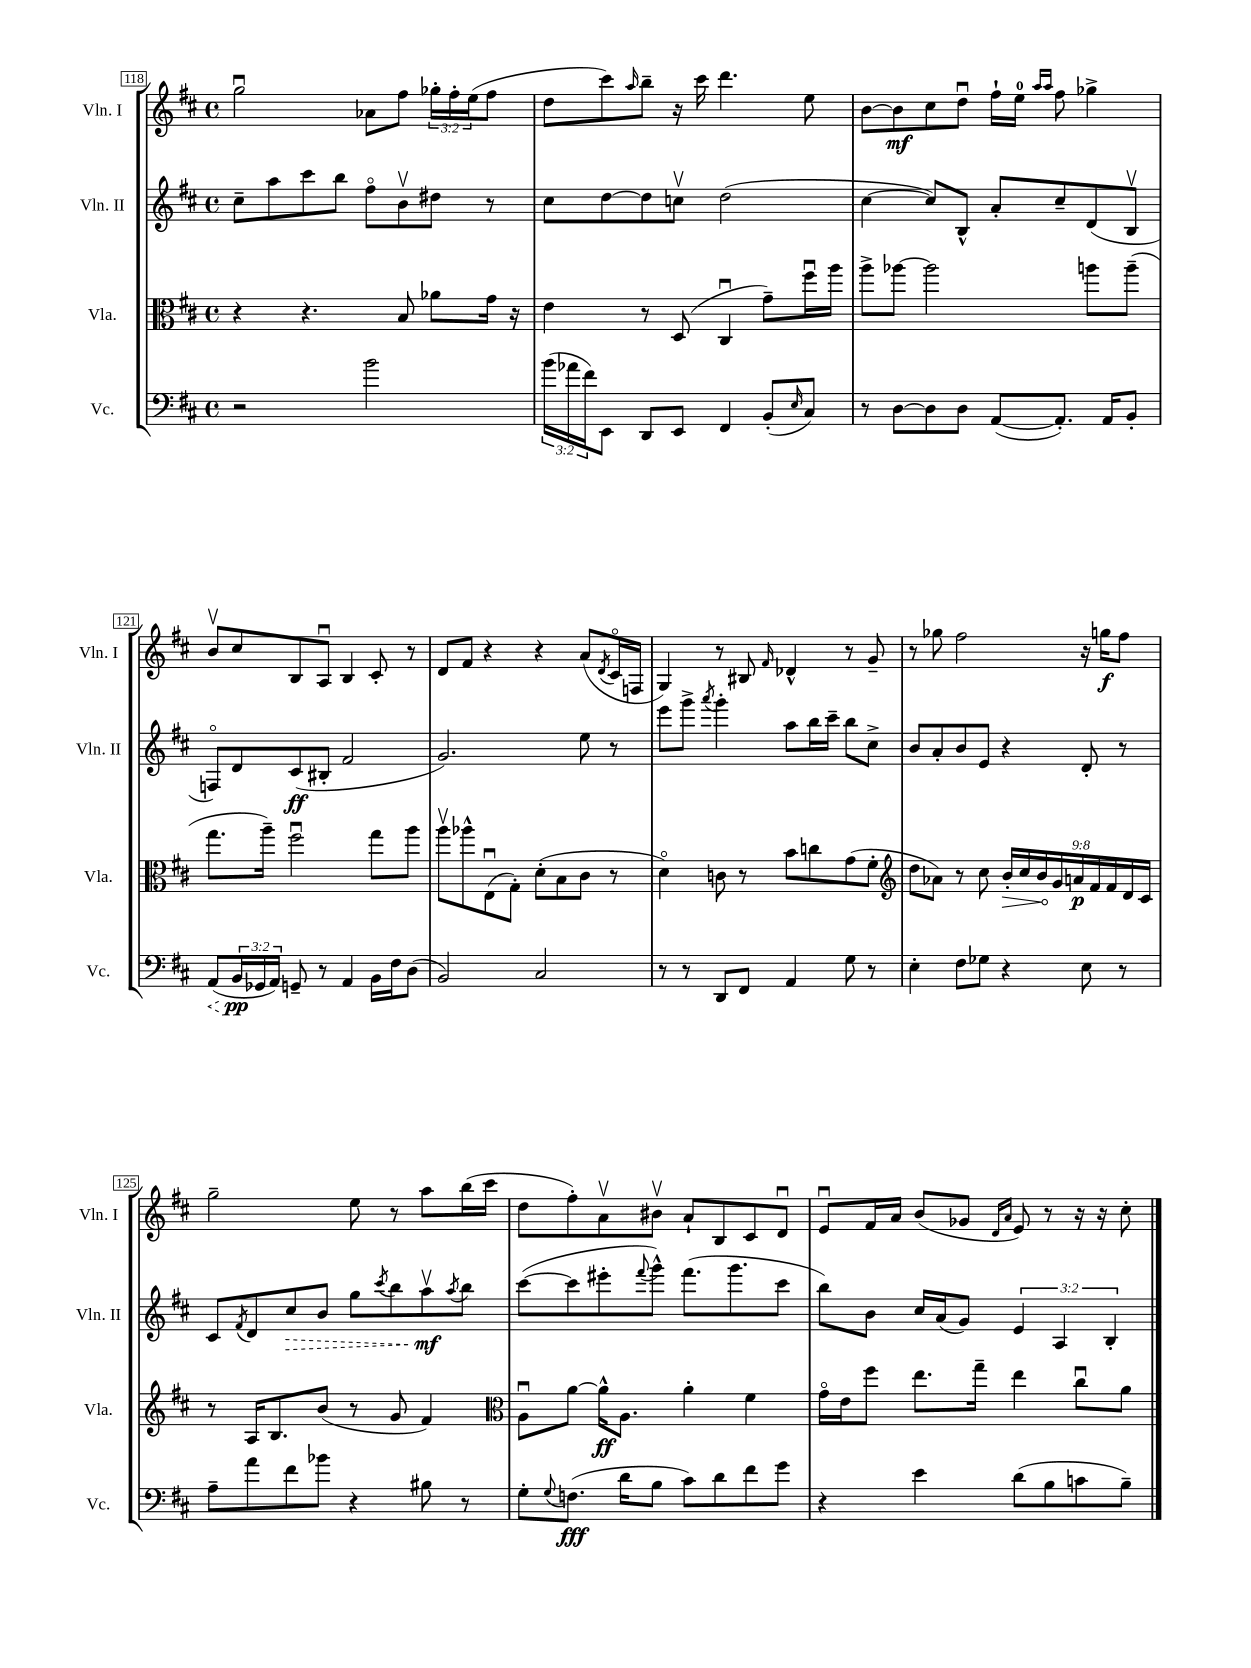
<<
\new StaffGroup <<
\new Staff = "s0" \with { instrumentName = "Vln. I" shortInstrumentName = "Vln. I" } {
    \clef treble \key d \major \defaultTimeSignature \time 4/4 \override Staff.TupletNumber.text = #tuplet-number::calc-fraction-text
    g''2\downbow aes'8 fis''8 \tuplet 3/2 { ges''16-. fis''16-. e''16( } fis''8 |
    d''8 cis'''8) \grace { a''16 } b''8-- r16 cis'''16 d'''4. e''8 |
    b'8~ b'8\mf cis''8 d''8\downbow fis''16-! e''16-0 \grace { a''16 a''16 } fis''8 ges''4-> |
    b'8\upbow cis''8 b8 a8\downbow b4 cis'8-. r8 |
    d'8 fis'8 r4 r4 a'8( \acciaccatura { d'8 } cis'16\flageolet f16 |
    g4) r8 bis8 \grace { fis'16 } des'4-^ r8 g'8-- |
    r8 ges''8 fis''2 r16 g''16\f fis''8 |
    g''2-- e''8 r8 a''8 b''16( cis'''16 |
    d''8 fis''8-.) a'8\upbow bis'8\upbow a'8-! b8 cis'8 d'8\downbow |
    e'8\downbow fis'16 a'16 b'8( ges'8 \grace { d'16 a'16 } e'8) r8 r16 r16 cis''8-. \bar "|." |
}
\new Staff = "s1" \with { instrumentName = "Vln. II" shortInstrumentName = "Vln. II" } {
    \clef treble \key d \major \defaultTimeSignature \time 4/4 \override Staff.TupletNumber.text = #tuplet-number::calc-fraction-text
    cis''8-- a''8 cis'''8 b''8 fis''8\flageolet b'8\upbow dis''8 r8 |
    cis''8 d''8~ d''8 c''8\upbow d''2( |
    cis''4~ cis''8) b8-^ a'8-. cis''8-- d'8( b8\upbow |
    f8\flageolet) d'8 cis'8\ff( bis8-. fis'2 |
    g'2.) e''8 r8 |
    e'''8 g'''8-> \acciaccatura { a'''8 } g'''4-. a''8 b''16 cis'''16-- b''8 cis''8-> |
    b'8 a'8-. b'8 e'8 r4 d'8-. r8 |
    cis'8 \acciaccatura { fis'8 } d'8 \once \override Hairpin.style = #'dashed-line cis''8\> b'8 g''8 \acciaccatura { cis'''8 } b''8 a''8\upbow\mf\! \acciaccatura { a''8 } b''8 |
    cis'''8~( cis'''8 eis'''8-. \appoggiatura { fis'''8 } g'''8-^) fis'''8.( g'''8. cis'''8 |
    b''8) b'8 cis''16 a'16( g'8) \tuplet 3/2 { e'4 a4 b4-. } \bar "|." |
}
\new Staff = "s2" \with { instrumentName = "Vla." shortInstrumentName = "Vla." } {
    \clef alto \key d \major \defaultTimeSignature \time 4/4 \override Staff.TupletNumber.text = #tuplet-number::calc-fraction-text
    r4 r4. b8 aes'8 g'16 r16 |
    e'4 r8 d8( cis4\downbow g'8--) fis''16\downbow a''16 |
    a''8-> aes''8~ aes''2 a''8 a''8--( |
    g''8. a''16--) fis''2\downbow g''8 a''8 |
    a''8\upbow aes''8-^ e8\downbow( g8-.) d'8-.( b8 cis'8 r8 |
    d'4\flageolet) c'8 r8 b'8 c''8 g'8( fis'8-. |
    \clef treble d''8 aes'8) r8 cis''8 \tuplet 9/8 { \once \override Hairpin.circled-tip = ##t b'16-.\> cis''16 b'16\! g'16 a'16\p fis'16 fis'16 d'16 cis'16 } |
    r8 a16 b8. b'8( r8 g'8 fis'4) |
    \clef alto a8\downbow a'8~ a'16-^\ff a8. a'4-. fis'4 |
    g'16\flageolet e'16 fis''8 e''8. g''16-- e''4 cis''8\downbow a'8 \bar "|." |
}
\new Staff = "s3" \with { instrumentName = "Vc." shortInstrumentName = "Vc." } {
    \clef bass \key d \major \defaultTimeSignature \time 4/4 \override Staff.TupletNumber.text = #tuplet-number::calc-fraction-text
    r2 b'2 |
    \tuplet 3/2 { b'16( aes'16 fis'16) } e,8 d,8 e,8 fis,4 b,8-.( \grace { e16 } cis8) |
    r8 d8~ d8 d8 a,8~( a,8.-.) a,16 b,8-. |
    \once \override Hairpin.style = #'dashed-line a,8\<( \tuplet 3/2 { b,16\pp\! ges,16 a,16) } g,8-- r8 a,4 b,16 fis16 d8( |
    b,2) cis2 |
    r8 r8 d,8 fis,8 a,4 g8 r8 |
    e4-. fis8 ges8 r4 e8 r8 |
    a8-- a'8 fis'8 bes'8 r4 bis8 r8 |
    g8-. \appoggiatura { g8 } f8.\fff( d'16 b8 cis'8) d'8 fis'8 g'8 |
    r4 e'4 d'8( b8 c'8 b8--) \bar "|." |
}
>>
>>
\layout { \context { \Score currentBarNumber = #118 \override BarNumber.stencil = #(make-stencil-boxer 0.1 0.3 ly:text-interface::print) } }
